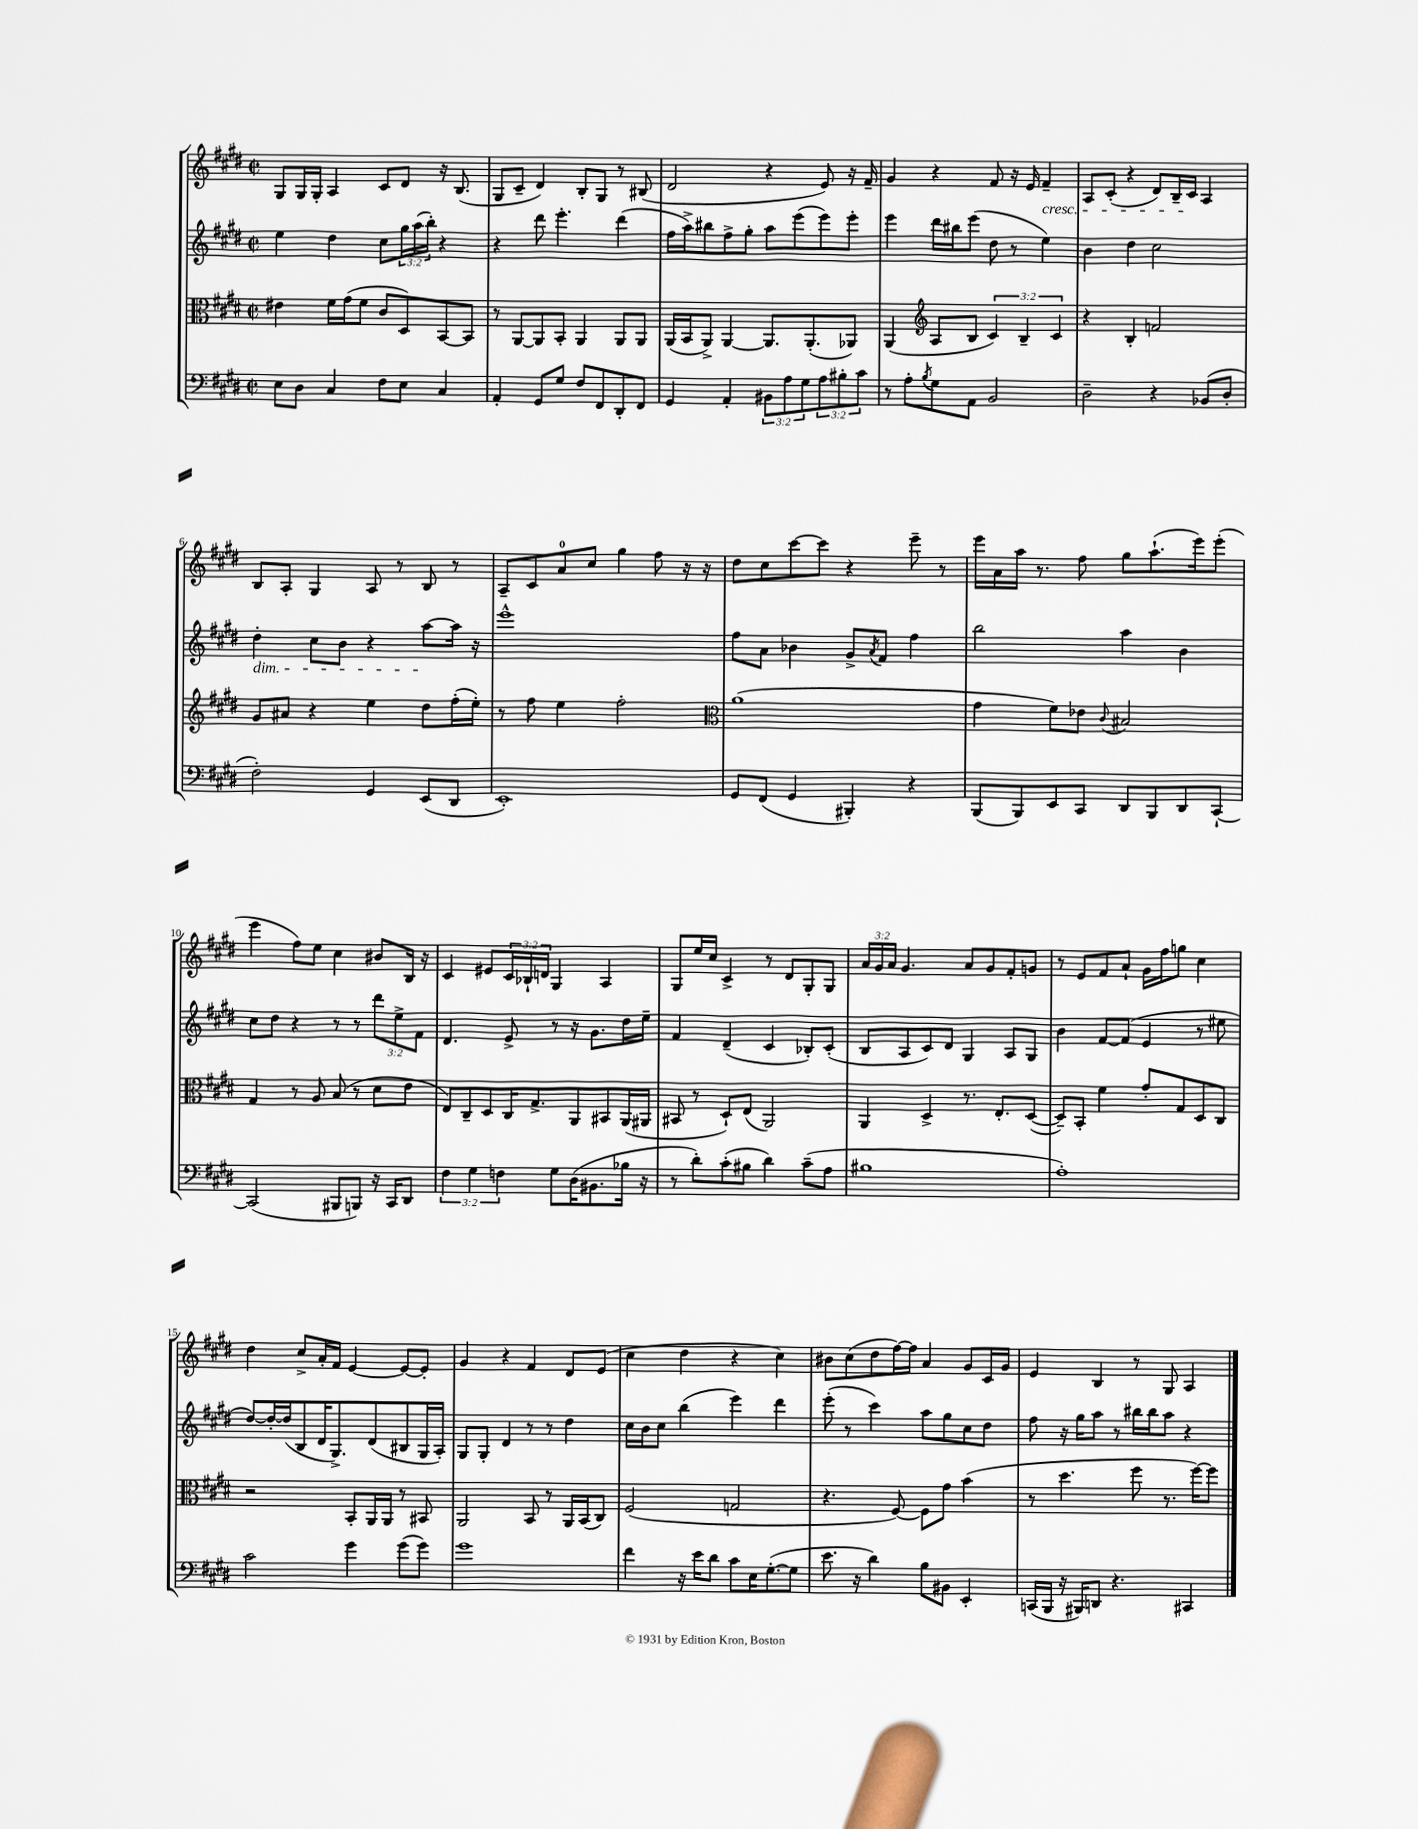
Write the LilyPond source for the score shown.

<<
\new StaffGroup <<
\new Staff = "s0" {
    \clef treble \key e \major \defaultTimeSignature \time 2/2 \override Staff.TupletNumber.text = #tuplet-number::calc-fraction-text
    gis8 gis16 gis16-. a4 cis'8 dis'8 r16 b8.( |
    gis8 cis'8-- dis'4) b8-. gis8 r8 bis8( |
    dis'2 r4 e'8) r16 fis'16-- |
    gis'4 r4 fis'8 r16 e'16 fis'4--\cresc |
    a8 cis'8-.( r4 dis'8) b16-- cis'16\! a4 |
    b8 a8-. gis4 a8 r8 b8 r8 |
    a8-- cis'8 a'8-0 cis''8 gis''4 fis''8 r16 r16 |
    dis''8 cis''8 cis'''8~ cis'''8 r4 e'''8-- r8 |
    e'''16 a'16 a''16 r8. fis''8 gis''8 a''8.-!( e'''16) e'''8-.( |
    e'''4 fis''8) e''8 cis''4 bis'8 b16 r16 |
    cis'4 eis'8 \tuplet 3/2 { cis'16 bes16-! d'16 } gis4 a4 |
    gis8 e''16 cis''16 cis'4-> r8 dis'8 gis8-. gis8 |
    \tuplet 3/2 { a'16 gis'16 a'16 } gis'4. a'8 gis'8 fis'8-. g'8 |
    r8 e'8 fis'8 a'8-! gis'16 fis''16 g''8 cis''4 |
    dis''4 cis''8-> a'16-. fis'16 e'4~ e'8~ e'8-. |
    gis'4 r4 fis'4 dis'8 e'8( |
    cis''4 dis''4 r4 cis''4) |
    bis'8 cis''8( dis''8 fis''16~) fis''16 a'4 gis'8 cis'16 gis'16 |
    e'4 b4 r8 gis8 a4 \bar "|." |
}
\new Staff = "s1" {
    \clef treble \key e \major \defaultTimeSignature \time 2/2 \override Staff.TupletNumber.text = #tuplet-number::calc-fraction-text
    e''4 dis''4 cis''8 \tuplet 3/2 { gis''16 a''16( b''16-.) } r4 |
    r4 dis'''8 e'''4.-. dis'''4( |
    fis''16 a''16->) bis''8 fis''8-> gis''8-. a''8 e'''8( e'''8) e'''8-. |
    e'''4 dis'''16 bis''16 e'''8( dis''8 r8 e''4) |
    b'4 dis''4 cis''2 |
    dis''4-.\dim cis''8 b'8 r4 a''8~\! a''16 r16 |
    e'''1-^ |
    fis''8 a'8 bes'4 gis'8-> \acciaccatura { a'8 } fis'8 fis''4 |
    b''2 a''4 b'4 |
    cis''8 dis''8 r4 r8 r8 \tuplet 3/2 { dis'''8 e''8-> fis'8 } |
    dis'4. e'8-> r8 r16 gis'8. dis''16 e''16-- |
    fis'4 dis'4--( cis'4 bes8-.) cis'8-.( |
    b8 a8 cis'8) dis'8 gis4 a8 gis8 |
    b'4 fis'8~ fis'8( e'4 r8 eis''8 |
    dis''8~) dis''16~-. dis''16( b8 dis'16 gis8.->) dis'8( bis8 gis16 a16-.) |
    gis8 gis8-. dis'4 r8 r8 dis''4 |
    cis''16 b'16 cis''8 b''4( e'''4) dis'''4 |
    e'''8-.( r8 cis'''4) a''8 gis''8 cis''8 dis''8 |
    fis''8 r16 gis''16 a''8 r8 bis''16 bis''16 a''8 r4 \bar "|." |
}
\new Staff = "s2" {
    \clef alto \key e \major \defaultTimeSignature \time 2/2 \override Staff.TupletNumber.text = #tuplet-number::calc-fraction-text
    eis'4 fis'16 gis'16( fis'8 cis'8 dis8) b,8~ b,8 |
    r8 a,8~ a,8 b,8-. a,4 a,8 a,8 |
    a,16( b,16 a,8->) a,4~ a,8. a,8.-.( aes,8) |
    a,4( \clef treble a8 b8 \tuplet 3/2 { cis'4) b4-- cis'4 } |
    r4 b4-. f'2 |
    gis'8 ais'8 r4 e''4 dis''8 fis''16-.( e''16-.) |
    r8 fis''8 e''4 fis''2-. |
    \clef alto a'1( |
    gis'4 fis'8) ees'8 \appoggiatura { cis'8 } bis2 |
    gis4 r8 a8 b8( r8 dis'8 e'8 |
    e8) cis8-- dis8 cis16 gis8.-> a,8 bis,8 a,16( ais,16 |
    bis,8 r8 dis8-!) e8( a,2) |
    a,4 dis4-> r8. e8.-. dis8~( |
    dis8--) b,8-. fis'4 gis'8-. gis8 dis8 cis8 |
    r2 b,8-. a,16 a,16 r8 bis,8 |
    a,2 b,8 r8 a,16 b,16( cis8) |
    fis2( g2 |
    r4. fis8~) fis8 gis'8 b'4( |
    r8 dis''4. fis''8 r8. fis''16~) fis''8 \bar "|." |
}
\new Staff = "s3" {
    \clef bass \key e \major \defaultTimeSignature \time 2/2 \override Staff.TupletNumber.text = #tuplet-number::calc-fraction-text
    e8 dis8 cis4 fis8 e8 cis4 |
    a,4-. gis,8 gis8 fis8 fis,8 dis,8-. fis,8 |
    gis,4 a,4-. \tuplet 3/2 { bis,8 a8 gis8 } \tuplet 3/2 { a8 bis8-. cis'8 } |
    r8 a8-. \acciaccatura { b8 } gis8 a,8 b,2 |
    dis2-- r4 bes,8( dis8-. |
    fis2-.) gis,4 e,8( dis,8 |
    e,1-.) |
    gis,8 fis,8( gis,4 bis,,4-.) r4 |
    b,,8( b,,8) e,8 cis,8 dis,8 b,,8 dis,8 cis,8~-! |
    cis,2( bis,,8 b,,8) r16 cis,16 dis,8 |
    \tuplet 3/2 { fis4 gis4 f4 } gis8 dis16( bis,8. bes16 r16 |
    r8 dis'8-.) cis'8-.( bis8 dis'4) cis'8--( a8 |
    bis1 |
    a1-.) |
    cis'2 gis'4 gis'8( gis'8) |
    gis'1 |
    fis'4 r16 e'16 dis'8 cis'8 e16 gis8.~-.( gis8 |
    e'8. r16 dis'4) b8 bis,8 e,4-. |
    c,16( b,,16 r16 bis,,16) d,8 r4. cis,4 \bar "|." |
}
>>
>>
